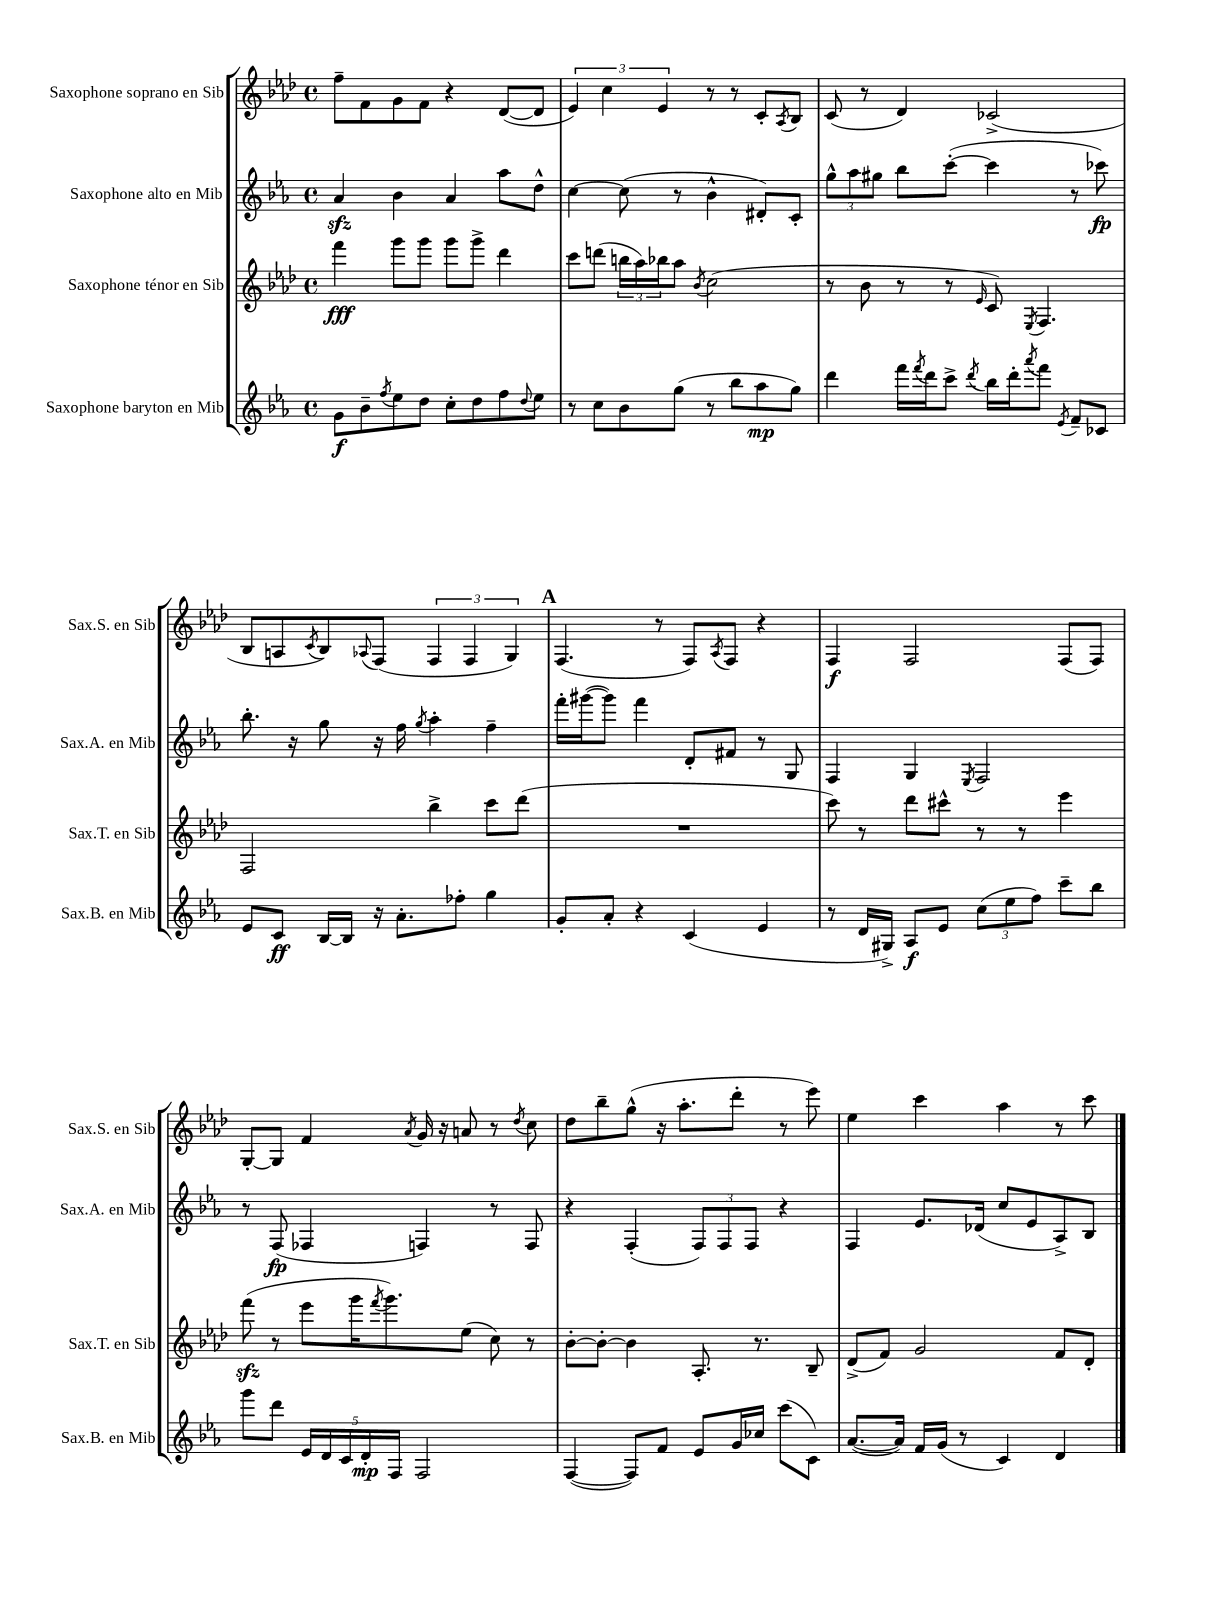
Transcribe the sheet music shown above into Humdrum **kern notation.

**kern	**kern	**kern	**kern
*staff4	*staff3	*staff2	*staff1
*clefG2	*clefG2	*clefG2	*clefG2
*k[b-e-a-]	*k[b-e-a-d-]	*k[b-e-a-]	*k[b-e-a-d-]
*M4/4	*M4/4	*M4/4	*M4/4
*met(c)	*met(c)	*met(c)	*met(c)
8g	4fff	4a-	8ff~
8b-~	.	.	8f
8qff	.	.	.
8ee-	8ggg	4b-	8g
8dd	8ggg	.	8f
8cc'	8ggg	4a-	4r
8dd	8ggg^	.	.
8ff	4ddd-	8aa-	([8d-
8qqdd	.	.	.
8ee-	.	8dd^^	8d-]
=	=	=	=
8r	8ccc	[4cc	6e-)
8cc	(8ddd	.	.
.	.	.	6cc
8b-	24bb	(8cc]	.
.	24aa-)	.	.
.	24bb-	.	6e-
(8gg	8aa-	8r	.
.	8qb-	.	.
8r	(2cc	4b-^^	8r
8bb-	.	.	8r
8aa-	.	8d#')	8c'
.	.	.	8qA-
8gg)	.	8c'	8B-
=	=	=	=
4ddd	8r	12gg^^	(8c
.	.	12aa-	.
.	8b-	.	8r
.	.	12gg#	.
16fff	8r	8bb-	4d-)
8qfff	.	.	.
16ddd	.	.	.
8ccc^	8r	([8ccc'	.
8qddd	16qqe-	.	.
16bb-	8c)	4ccc]	(2c-^
16ddd'	.	.	.
8qaaa-	8qE-	.	.
8fff	4.F	.	.
8qe-	.	.	.
8f~	.	8r	.
8c-	.	8ccc-)	.
=	=	=	=
8e-	2F	8.bb-'	8B-
8c	.	.	8A
.	.	16r	.
.	.	.	8qc
[16B-	.	8gg	8B-)
16B-]	.	.	.
.	.	.	8qqA-
16r	.	16r	(8F
8.a-'	.	16ff	.
.	.	8qgg	.
.	4bb-^	4aa-'	6F
8ff-'	.	.	.
.	.	.	6F
4gg	8ccc	4ff~	.
.	.	.	6G)
.	(8ddd-	.	.
=	=	=	=
8g'	1r	16fff'	(4.F
.	.	([16ggg#	.
8a-'	.	8ggg#])	.
4r	.	4fff	.
.	.	.	8r
(4c	.	8d'	8F)
.	.	.	8qA-
.	.	8f#	8F
4e-	.	8r	4r
.	.	8G	.
=	=	=	=
8r	8ccc)	4F	4F
16d	8r	.	.
16G#^)	.	.	.
8A-	8ddd-	4G	2F
8e-	8ccc#^^	.	.
.	.	8qE-	.
(12cc	8r	2F	.
12ee-	.	.	.
.	8r	.	.
12ff)	.	.	.
8ccc~	4eee-	.	(8F
8bb-	.	.	8F)
=	=	=	=
8ggg	(8fff	8r	[8G'
8ddd	8r	(8F	8G]
20e-	8eee-	4F-	4f
20d	.	.	.
20c	.	.	.
.	16ggg	.	.
20d'	.	.	.
.	8qfff	.	.
.	8.ggg)	.	.
20F	.	.	.
.	.	.	8qa-
2F	.	4F)	16g
.	.	.	16r
.	(8ee-	.	8a
.	8cc)	8r	8r
.	.	.	8qdd-
.	8r	8F	8cc
=	=	=	=
([4F	[8b-'	4r	8dd-
.	8b-'_	.	8bb-~
8F])	4b-]	(4F'	(8gg^^
8f	.	.	16r
.	.	.	8.aa-'
8e-	8.A-'	12F)	.
.	.	12F	.
16g	.	.	8ddd-'
.	.	12F	.
16cc-	8.r	.	.
(8ccc	.	4r	8r
8c)	8B-~	.	8eee-)
=	=	=	=
([8.a-	(8d-^	4F	4ee-
.	8f)	.	.
16a-])	.	.	.
16f	2g	8.e-	4ccc
(16g	.	.	.
8r	.	.	.
.	.	(16d-	.
4c)	.	8cc	4aa-
.	.	8e-	.
4d	8f	8A-^)	8r
.	8d-'	8B-	8ccc
==	==	==	==
*-	*-	*-	*-
